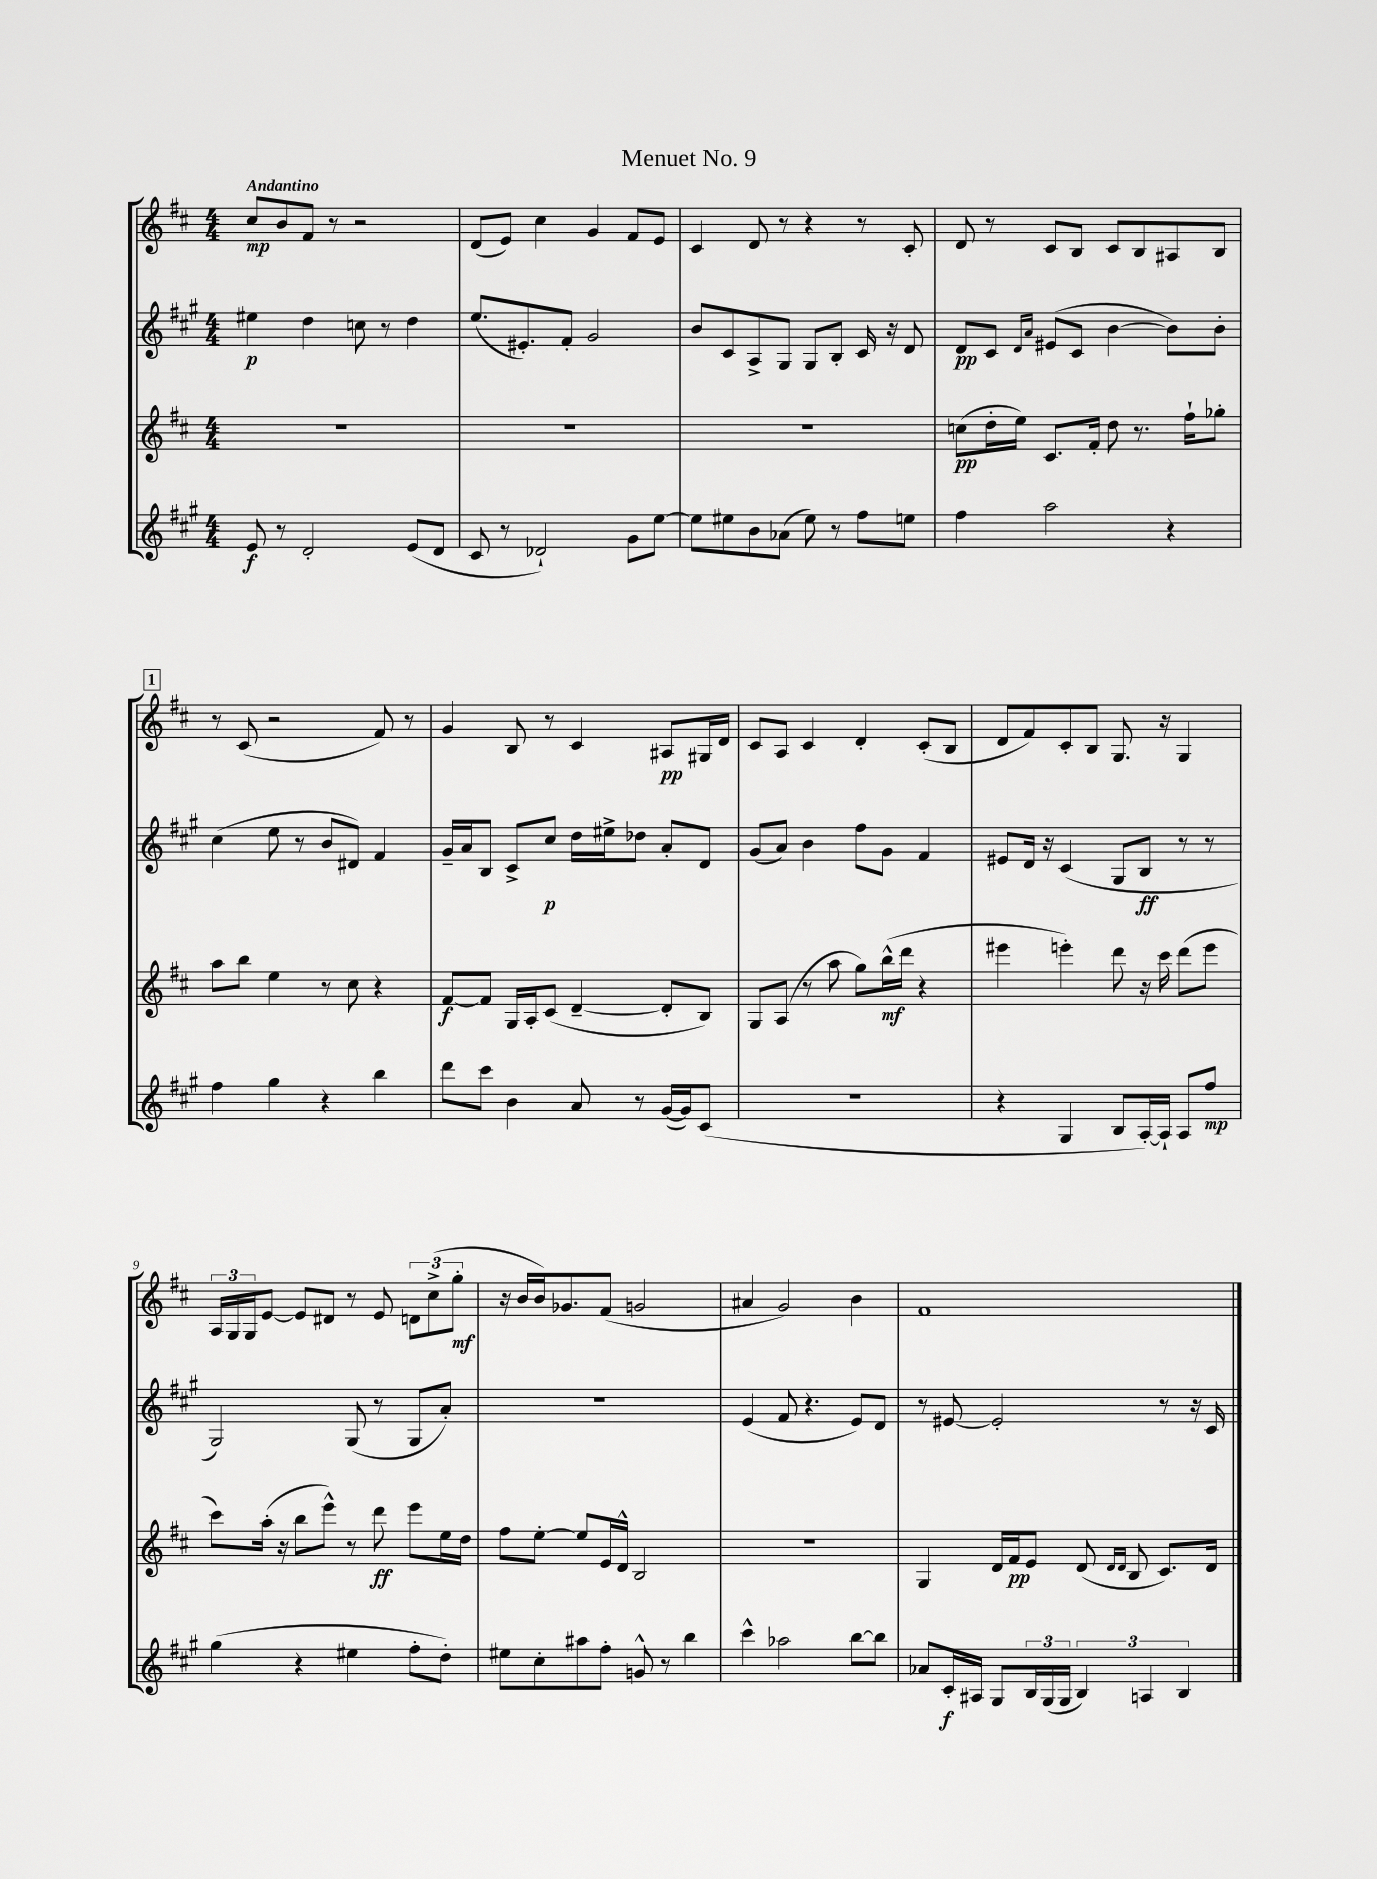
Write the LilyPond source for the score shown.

\header { title = "Menuet No. 9" }
<<
\new StaffGroup <<
\new Staff = "s0" {
    \clef treble \key d \major \numericTimeSignature \time 4/4 \tempo "Andantino"
    cis''8\mp b'8 fis'8 r8 r2 |
    d'8( e'8) cis''4 g'4 fis'8 e'8 |
    cis'4 d'8 r8 r4 r8 cis'8-. |
    d'8 r8 cis'8 b8 cis'8 b8 ais8 b8 |
    \mark \markup { \box "1" } r8 cis'8( r2 fis'8) r8 |
    g'4 b8 r8 cis'4 ais8\pp gis16 d'16 |
    cis'8 a8 cis'4 d'4-. cis'8-.( b8 |
    d'8 fis'8) cis'8-. b8 g8. r16 g4 |
    \tuplet 3/2 { a16 g16 g16 } e'8~ e'8 dis'8 r8 e'8 \tuplet 3/2 { d'8 cis''8->( g''8-.\mf } |
    r16 b'16 b'16) ges'8. fis'8( g'2 |
    ais'4 g'2) b'4 |
    fis'1 \bar "|." |
}
\new Staff = "s1" {
    \clef treble \key a \major \numericTimeSignature \time 4/4
    eis''4\p d''4 c''8 r8 d''4 |
    e''8.( eis'8.-.) fis'8-. gis'2 |
    b'8 cis'8 a8-> gis8 gis8 b8-. cis'16 r16 d'8 |
    d'8\pp cis'8 \grace { d'16 a'16 } eis'8( cis'8 b'4~ b'8) b'8-. |
    \mark \markup { \box "1" } cis''4( e''8 r8 b'8 dis'8) fis'4 |
    gis'16-- a'16 b8 cis'8-> cis''8\p d''16 eis''16-> des''8 a'8-. d'8 |
    gis'8( a'8) b'4 fis''8 gis'8 fis'4 |
    eis'8 d'16 r16 cis'4( gis8 b8\ff r8 r8 |
    gis2) gis8( r8 gis8 a'8-.) |
    r1 |
    e'4( fis'8 r4. e'8) d'8 |
    r8 eis'8~ eis'2-. r8 r16 cis'16 \bar "|." |
}
\new Staff = "s2" {
    \clef treble \key d \major \numericTimeSignature \time 4/4
    R1 |
    R1 |
    R1 |
    c''8\pp( d''16-. e''16) cis'8. fis'16-. d''8 r8. fis''16-! ges''8-. |
    \mark \markup { \box "1" } a''8 b''8 e''4 r8 cis''8 r4 |
    fis'8~\f fis'8 g16 a16-. cis'8( d'4~-- d'8-. b8) |
    g8 a8( r8 a''8 g''8) b''16-^\mf( d'''16 r4 |
    eis'''4 e'''4-.) d'''8 r16 cis'''16 d'''8( e'''8 |
    cis'''8) a''16-.( r16 b''8 e'''8-^) r8 d'''8\ff e'''8 e''16 d''16 |
    fis''8 e''8~-. e''8 e'16 d'16-^ b2 |
    r1 |
    g4 d'16 fis'16\pp e'8 d'8( \grace { d'16 d'16 } b8 cis'8.) d'16 \bar "|." |
}
\new Staff = "s3" {
    \clef treble \key a \major \numericTimeSignature \time 4/4
    e'8\f r8 d'2-. e'8( d'8 |
    cis'8 r8 des'2-!) gis'8 e''8~ |
    e''8 eis''8 b'8 aes'8( eis''8) r8 fis''8 e''8 |
    fis''4 a''2 r4 |
    \mark \markup { \box "1" } fis''4 gis''4 r4 b''4 |
    d'''8 cis'''8 b'4 a'8 r8 gis'16~( gis'16) cis'8( |
    R1 |
    r4 gis4 b8 a16~-.) a16-! a8 fis''8\mp |
    gis''4( r4 eis''4 fis''8-. d''8-.) |
    eis''8 cis''8-. ais''8 fis''8-. g'8-^ r8 b''4 |
    cis'''4-^ aes''2 b''8~ b''8 |
    aes'8 cis'16-.\f ais16 gis8 \tuplet 3/2 { b16 gis16( gis16 } \tuplet 3/2 { b4) a4 b4 } \bar "|." |
}
>>
>>
